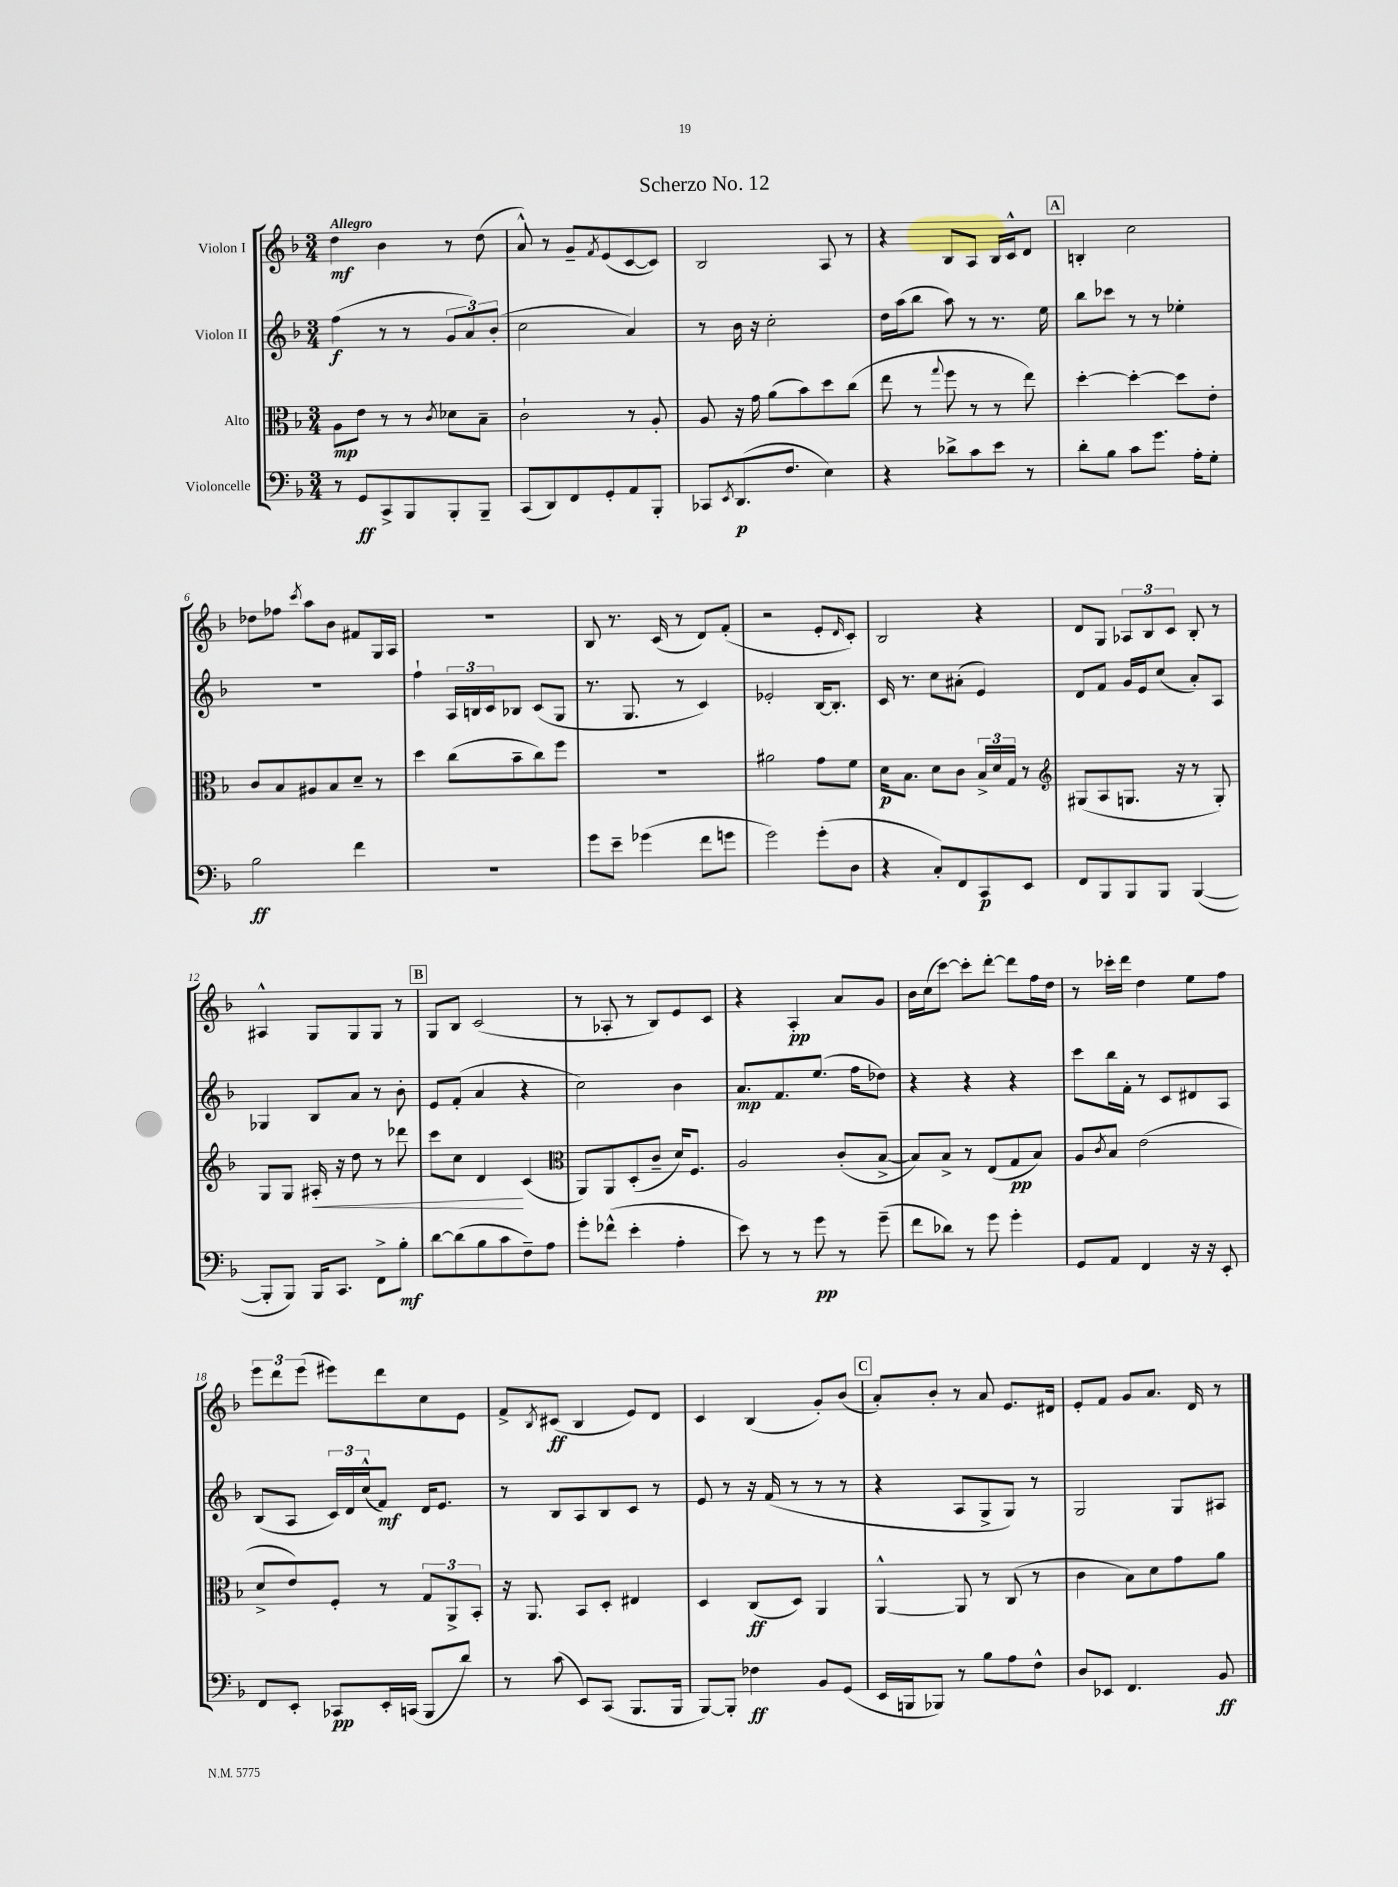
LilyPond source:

\header { title = "Scherzo No. 12" }
<<
\new StaffGroup <<
\new Staff = "s0" \with { instrumentName = "Violon I" } {
    \clef treble \key f \major \numericTimeSignature \time 3/4 \tempo "Allegro"
    d''4\mf bes'4 r8 d''8( |
    a'8-^) r8 g'8-- \acciaccatura { f'8 } e'8( c'8~ c'8) |
    bes2 a8 r8 |
    r4 bes8 a8 bes16 c'16-^ d'8 |
    \mark \markup { \box "A" } b4-. c''2 |
    des''8 fes''8 \acciaccatura { c'''8 } a''8 bes'8 fis'8 g16 a16 |
    R2. |
    bes8 r8. c'16( r8 d'8) f'8-.( |
    r2 e'8-. \grace { d'16 } c'8-.) |
    bes2 r4 |
    d'8 g8 \tuplet 3/2 { aes8 bes8 c'8 } bes8-. r8 |
    ais4-^ g8 g8 g8 r8 |
    \mark \markup { \box "B" } g8 bes8 c'2( |
    r8 aes8-. r8 bes8) e'8 c'8 |
    r4 a4-.\pp a'8 g'8 |
    bes'16 c''16( c'''8~) c'''8-. d'''8~-. d'''8 f''16 d''16 |
    r8 ces'''16-. d'''16 d''4 e''8 f''8 |
    \tuplet 3/2 { e'''8 d'''8 e'''8( } eis'''8) d'''8 c''8 e'8 |
    f'8-> \acciaccatura { bes8 } cis'8\ff( bes4 e'8) d'8 |
    c'4 bes4( g'8-.) bes'8( |
    \mark \markup { \box "C" } a'8-.) bes'8-. r8 a'8 e'8. dis'16 |
    e'8-. f'8 g'8 a'8. d'16 r8 \bar "|." |
}
\new Staff = "s1" \with { instrumentName = "Violon II" } {
    \clef treble \key f \major \numericTimeSignature \time 3/4
    f''4\f( r8 r8 \tuplet 3/2 { g'8 a'8) bes'8-.( } |
    c''2 a'4) |
    r8 bes'16 r16 c''2-. |
    d''16 a''16( bes''8 a''8) r8 r8. e''16 |
    \mark \markup { \box "A" } bes''8 ces'''8 r8 r8 ees''4-. |
    R2. |
    f''4-! \tuplet 3/2 { a16 b16 c'16 } bes8 c'8( g8 |
    r8. g8. r8 c'4) |
    ees'2-. bes16~ bes8.-. |
    c'16 r8. c''8 ais'8-.( e'4) |
    d'8 f'8 g'16 e'16 c''8( a'8-.) a8 |
    ges4 bes8 a'8 r8 bes'8-. |
    \mark \markup { \box "B" } e'8 f'8-.( a'4 r4 |
    c''2) bes'4 |
    a'8.\mp f'8. e''8.( f''16 des''8) |
    r4 r4 r4 |
    c'''8 bes''16 f'16-. r8 c'8 dis'8 a8 |
    bes8( a8 \tuplet 3/2 { c'16) d'16 c''16-^( } f'8\mf) d'16 e'8. |
    r8 bes8 a8 bes8 c'8 r8 |
    e'8 r8 r16 f'16( r8 r8 r8 |
    \mark \markup { \box "C" } r4 a8 g8-> g8) r8 |
    g2 g8 ais8 \bar "|." |
}
\new Staff = "s2" \with { instrumentName = "Alto" } {
    \clef alto \key f \major \numericTimeSignature \time 3/4
    a8\mp e'8 r8 r8 \acciaccatura { c'8 } des'8 bes8-- |
    c'2-! r8 a8-. |
    a8 r16 g'16 a'8( bes'8) d''8 c''8( |
    e''8 r8 \appoggiatura { g''8 } f''8 r8 r8 e''8) |
    \mark \markup { \box "A" } d''4~-. d''4~-. d''8 e'8-. |
    c'8 bes8 ais8 bes8 d'8-- r8 |
    d''4 c''8( bes'8-- c''8) f''8 |
    R2. |
    ais'2 g'8 f'8 |
    d'16\p bes8. d'8 c'8 \tuplet 3/2 { bes16-> d'16 g16 } r8 |
    \clef treble gis8( a8 g8. r16 r8 g8-.) |
    g8 g8 ais16-.\< r16 d''8 r8 des'''8 |
    \mark \markup { \box "B" } c'''8 c''8 d'4\! c'4( |
    \clef alto a,8) a,8 d8-.( c'8-- d'16) f8. |
    a2 c'8-.( bes8~-> |
    bes8) bes8-> r8 e8( g8\pp bes8) |
    a8 \acciaccatura { c'8 } bes8 e'2( |
    d'8-> e'8) f8-. r8 \tuplet 3/2 { g8 a,8-> bes,8-. } |
    r16 a,8. bes,8 d8-. eis4 |
    d4 c8\ff( d8) a,4 |
    \mark \markup { \box "C" } a,4~-^ a,8 r8 c8( r8 |
    c'4 bes8) d'8 g'8 a'8 \bar "|." |
}
\new Staff = "s3" \with { instrumentName = "Violoncelle" } {
    \clef bass \key f \major \numericTimeSignature \time 3/4
    r8 g,8\ff c,8-> bes,,8 bes,,8-. bes,,8-- |
    c,8( d,8) f,8 g,8-. a,8 bes,,8-. |
    ces,8 \acciaccatura { e,8 } d,8.\p( f8. e4) |
    r4 des'8-> c'8 e'8 r8 |
    \mark \markup { \box "A" } d'8-. bes8 c'8 g'8. a16-. g8-. |
    bes2\ff f'4 |
    R2. |
    g'8 e'8-- ges'4( f'8 g'8 |
    g'2) g'8-.( d8 |
    r4 c8-.) f,8 c,8\p e,8 |
    f,8 bes,,8 bes,,8 bes,,8 bes,,4~( |
    bes,,8-. bes,,8) bes,,16 c,8. f,8-> bes8-.\mf |
    \mark \markup { \box "B" } d'8~ d'8( bes8 c'8 f8--) a8 |
    g'8-. fes'8-^( e'4-. a4-. |
    e'8) r8 r8 g'8\pp r8 g'8--( |
    f'8 des'8) r8 g'8 g'4-. |
    g,8 a,8 f,4 r16 r16 e,8-. |
    f,8 e,8-. ces,8\pp e,16-. c,16( bes,,8 d'8) |
    r8 c'8( e,8) c,8( bes,,8. bes,,16 |
    bes,,8~) bes,,8-. fes4\ff bes,8 g,8( |
    \mark \markup { \box "C" } e,16 b,,16 bes,,8) r8 bes8 a8 f8-^ |
    d8 ees,8 f,4. bes,8\ff \bar "|." |
}
>>
>>
